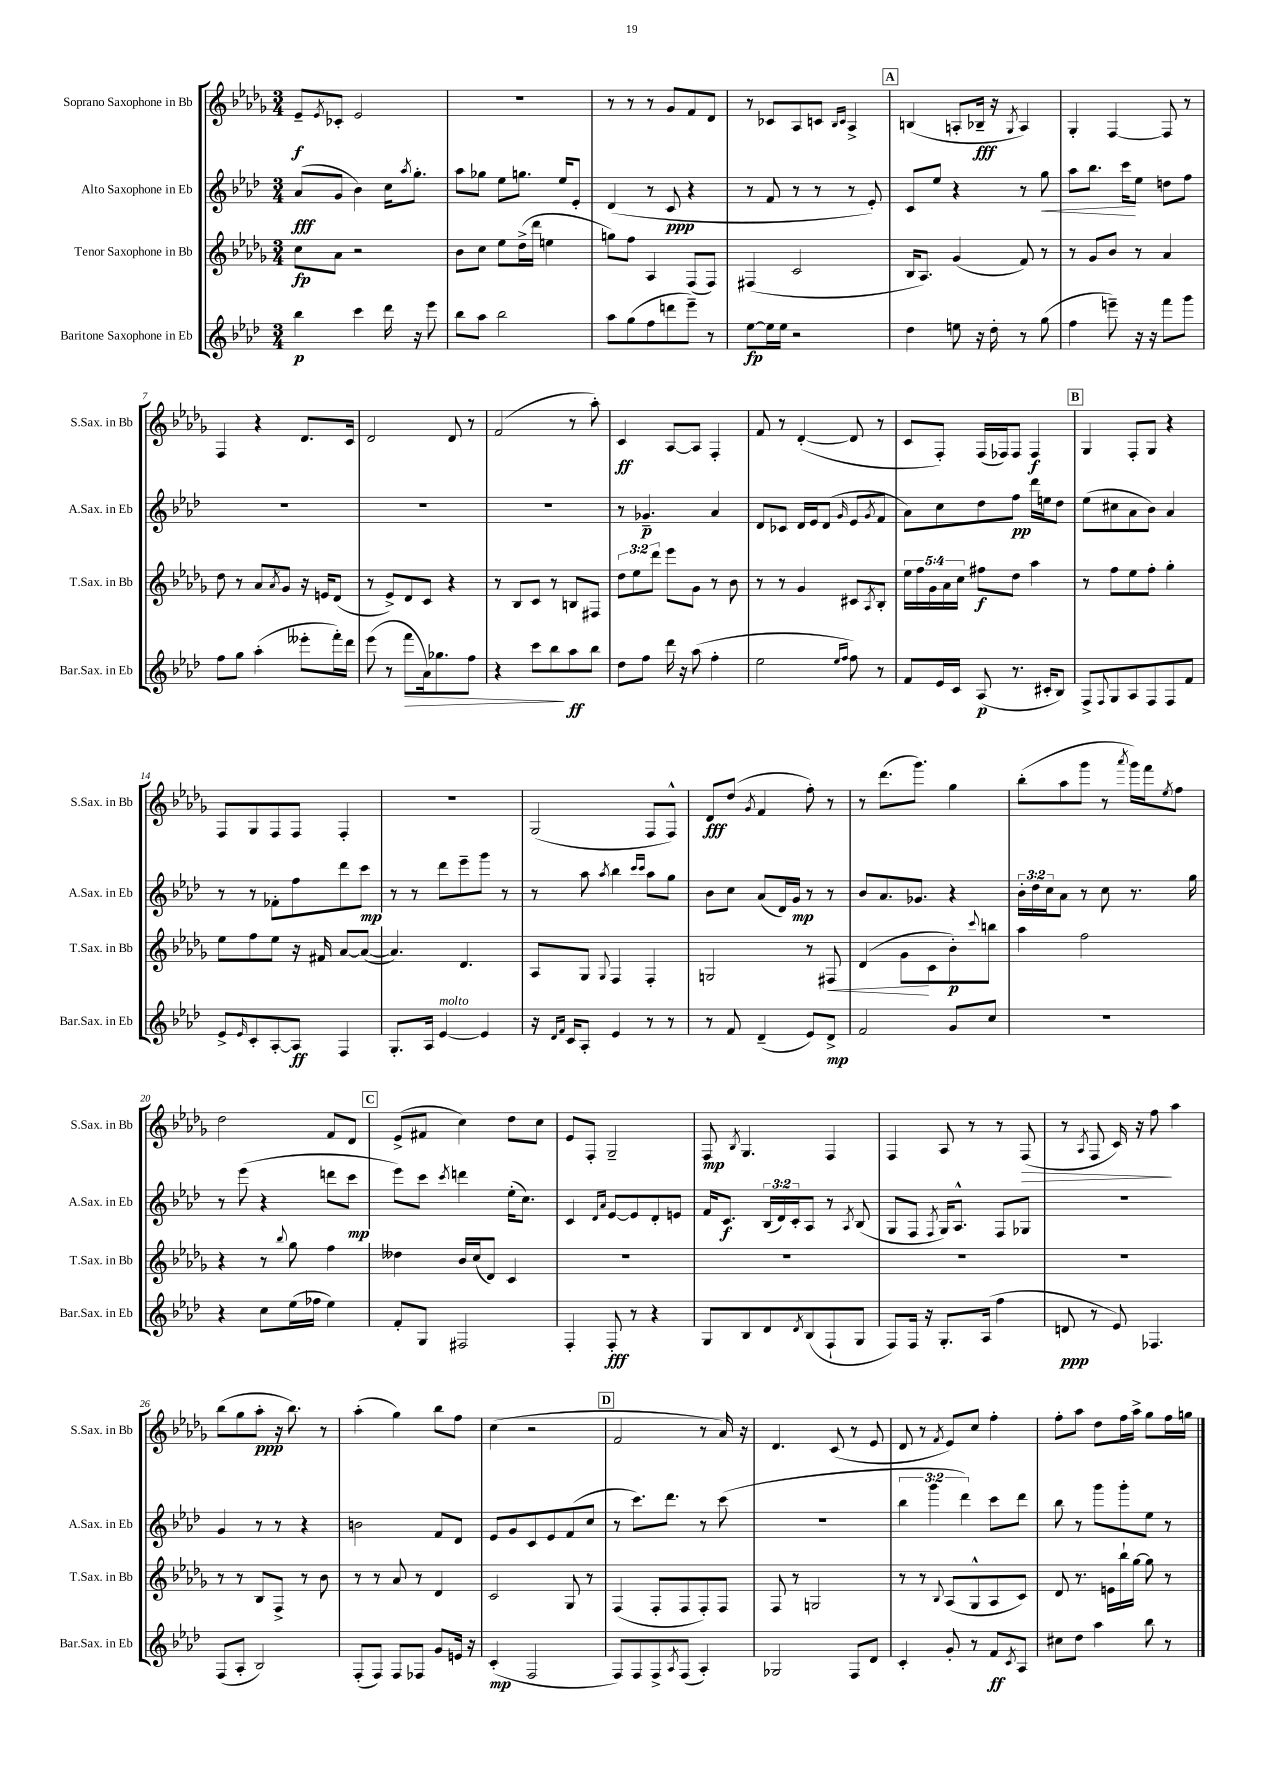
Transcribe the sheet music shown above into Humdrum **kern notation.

**kern	**kern	**kern	**kern
*staff4	*staff3	*staff2	*staff1
*clefG2	*clefG2	*clefG2	*clefG2
*k[b-e-a-d-]	*k[b-e-a-d-g-]	*k[b-e-a-d-]	*k[b-e-a-d-g-]
*M3/4	*M3/4	*M3/4	*M3/4
4bb-	8cc	(8a-	8e-~
.	.	.	8qe-
.	8a-	8g	8c-'
4ccc	2r	4b-)	2e-
16ddd-	.	16cc	.
.	.	8qaa-	.
16r	.	8.gg'	.
8eee-	.	.	.
=	=	=	=
8bb-	8b-	8aa-	2.r
8aa-	8cc	8gg-	.
2bb-	8ee-	8ee-	.
.	(16dd-^	8.gg	.
.	16ddd-	.	.
.	4ee	.	.
.	.	16ee-	.
.	.	8e-'	.
=	=	=	=
8aa-	8gg)	(4d-	8r
(8gg	8ff	.	8r
8ff	4A-	8r	8r
8ddd	.	8c	8g-
8eee-~)	(8F	4r	8f
8r	8F)	.	8d-
=	=	=	=
[8ee-	(4F#	8r	8r
16ee-]	.	8f	8c-
16ee-	.	.	.
2r	2c	8r	8A-
.	.	8r	8c
.	.	.	16qqB-
.	.	.	16qqc
.	.	8r	4A-^
.	.	8e-')	.
=	=	=	=
4dd-	16B-	8c	(4B
.	8.A-)	.	.
.	.	8ee-	.
8ee	(4g-	4r	8A'
16r	.	.	16B-~
16dd-'	.	.	16r
.	.	.	8qG-
8r	8f)	8r	4A)
(8gg	8r	8gg	.
=	=	=	=
4ff	8r	8aa-	4G-'
.	8g-	8.bb-	.
8eee~)	8b-	.	[4F
.	.	16ccc	.
16r	8r	8ee-	.
16r	.	.	.
8fff	4a-	8dd	8F]
8ggg	.	8ff	8r
=	=	=	=
8ff	8dd-	2.r	4F
8gg	8r	.	.
(4aa-'	8a-	.	4r
.	8qa-	.	.
.	8g-	.	.
8eee--'	16r	.	8.d-
.	16e	.	.
16fff')	(8d-	.	.
16ddd-	.	.	16c
=	=	=	=
(8eee-	8r	2.r	2d-
8r	8e-^)	.	.
8fff	8d-	.	.
16a-)	8c	.	.
8.gg-	.	.	.
.	4r	.	8d-
8ff	.	.	8r
=	=	=	=
4r	8r	2.r	(2f
.	8B-	.	.
8ccc	8c	.	.
8bb-	8r	.	.
8aa-	8B	.	8r
8bb-	8F#	.	8aa-')
=	=	=	=
8dd-	12dd-	8r	4c
.	12ee-	.	.
8ff	.	4.g-~	.
.	12ddd-	.	.
16ddd-	8eee-	.	[8A-
16r	.	.	.
(8aa-	8g-	.	8A-]
4ff'	8r	4a-	4F'
.	8b-	.	.
=	=	=	=
2ee-	8r	8d-	8f
.	8r	8c-	8r
.	4g-	16d-	([4d-'
.	.	16e-	.
.	.	(8d-	.
16qqee-	.	.	.
16qqff	.	16qqg	.
8ff)	8c#	8e-	8d-]
.	8qA-	8qg	.
8r	8B-'	8f	8r
=	=	=	=
8f	20ee-	8a-)	8c
.	20ff	.	.
.	20g-	.	.
16e-	.	8cc	8F')
.	20a-	.	.
16c	.	.	.
.	20cc	.	.
(8A-	8ff#	8dd-	(16F
.	.	.	16F-)
8.r	8dd-	8ff	8F-
.	4aa-	16ddd-	4F-
16c#'	.	16ee	.
8B-)	.	8dd-	.
=	=	=	=
8F^	8r	(8ee-	4G-
8qqF	.	.	.
8G	8ff	8cc#	.
8A-	8ee-	8a-	8F'
8F	8ff'	8b-)	8G-
8F	4gg-'	4a-	4r
8f	.	.	.
=	=	=	=
8e-^	8ee-	8r	8F
16qqe-	.	.	.
8c'	8ff	8r	8G-
[8A-'	8ee-	8f-'	8F
8A-]	16r	8ff	8F
.	16f#	.	.
4F	[8a-	8ddd-	4F'
.	(8a-_	8ccc	.
=	=	=	=
8.G'	4.a-])	8r	2.r
.	.	8r	.
16A-	.	.	.
[4e-	.	8ddd-	.
.	4.d-	8eee-~	.
4e-]	.	8ggg	.
.	.	8r	.
=	=	=	=
16r	8A-	8r	(2G-
16qqd-	.	.	.
16qqf	.	.	.
16c	.	.	.
8A-'	8G-	8aa-	.
.	8qqG-	8qaa-	.
4e-	4F	4bb-	.
.	.	16qqccc	.
.	.	16qqccc	.
8r	4F'	8aa-	8F
8r	.	8gg	8F^^)
=	=	=	=
8r	2G	8b-	8d-
8f	.	8cc	(8dd-
.	.	.	8qg-
(4d-~	.	(8a-	4f
.	.	16d-)	.
.	.	16g	.
8e-)	8r	8r	8ff')
8d-^	8F#	8r	8r
=	=	=	=
2f	(4d-	8b-	8r
.	.	8.a-	(8.ddd-
.	8g-	.	.
.	.	8.g-	8.ggg-)
.	8c	.	.
8g	8b-')	4r	4gg-
.	8qqccc	.	.
8cc	8bb	.	.
=	=	=	=
2.r	4aa-	24b-'	(8bb-'
.	.	24dd-	.
.	.	24cc	.
.	.	8a-	8aa-
.	2ff	8r	8ggg-
.	.	8cc	8r
.	.	.	8qaaa-
.	.	8.r	16ggg-)
.	.	.	16fff
.	.	.	8qee-
.	.	.	8ff
.	.	16gg	.
=	=	=	=
4r	4r	8r	2dd-
.	.	(8eee-	.
8cc	8r	4r	.
.	8qqbb-	.	.
(16ee-	8gg-	.	.
16ff-	.	.	.
4ee-)	4ff	8ddd	8f
.	.	8ccc	8d-
=	=	=	=
8f'	4dd--	8eee-)	(8e-^
8G	.	8ccc	8f#
.	.	8qccc	.
2F#	16b-	4ddd	4cc)
.	(16cc	.	.
.	8d-)	.	.
.	4c	(16ee-'	8dd-
.	.	8.cc)	.
.	.	.	8cc
=	=	=	=
4F'	2.r	4c	8e-
.	.	.	8F'
.	.	16qqd-	.
.	.	16qqa-	.
8F'	.	[8e-	2G-~
8r	.	8e-]	.
4r	.	8d-'	.
.	.	8e	.
=	=	=	=
8G	2.r	16f	8F
.	.	8.c	.
.	.	.	8qB-
8B-	.	.	4.G-
8d-	.	(24B-	.
.	.	24d-)	.
.	.	24c'	.
8qd-	.	.	.
(8B-	.	8A-	.
8F`	.	8r	4F
.	.	8qA-	.
8G	.	(8B-	.
=	=	=	=
8F)	2.r	8G	4F
16F	.	8F	.
16r	.	.	.
.	.	8qF	.
8.G'	.	16G)	8A-
.	.	8.A-^^	.
.	.	.	8r
(16A-	.	.	.
4ff	.	8F	8r
.	.	8G-	(8F
=	=	=	=
8d	2.r	2.r	8r
.	.	.	8qA-
8r	.	.	8F
8e-)	.	.	16c)
.	.	.	16r
4.F-	.	.	8ff
.	.	.	4aa-
=	=	=	=
(8F	8r	4g	(8bb-
8A-'	8r	.	8gg-
2B-)	8B-	8r	8aa-'
.	8F^	8r	16r
.	.	.	8.bb-)
.	8r	4r	.
.	8b-	.	8r
=	=	=	=
(8F'	8r	2b	(4aa-'
8F)	8r	.	.
8F	8a-	.	4gg-)
8F-	8r	.	.
8g	4d-	8f	8bb-
16e	.	8d-	8ff
16r	.	.	.
=	=	=	=
(4c'	2c	8e-	(4cc
.	.	8g	.
2F	.	8c	2r
.	.	8e-	.
.	8G-	(8f	.
.	8r	8cc	.
=	=	=	=
8F)	(4F	8r	2f
8F	.	8.ccc)	.
8F^	8F'	.	.
.	.	8.ddd-	.
8qA-	.	.	.
(8F	8F	.	.
4A-')	8F')	8r	8r
.	8F	(8ccc	16a-)
.	.	.	16r
=	=	=	=
2G-	8F	2.r	4.d-
.	8r	.	.
.	2G	.	.
.	.	.	(8c
8F	.	.	8r
8d-	.	.	8e-
=	=	=	=
4c'	8r	6bb-	8d-
.	8r	.	8r
.	.	6ggg	.
.	8qqB-	.	8qf
8g'	(8A-	.	8e-)
.	.	6ddd-)	.
8r	8G-^^	.	8cc
8f	8A-	8ccc	4ff'
8qc	.	.	.
8A-	8c)	8ddd-	.
=	=	=	=
8cc#	8d-	8bb-	8ff'
8dd-	8.r	8r	8aa-
4aa-	.	8ggg	8dd-
.	16e	.	.
.	16bb-`	8ggg'	16ff
.	[16gg-	.	16aa-^
8bb-	8gg-]	8ee-	8gg-
8r	8r	8r	16ff
.	.	.	16gg
==	==	==	==
*-	*-	*-	*-
